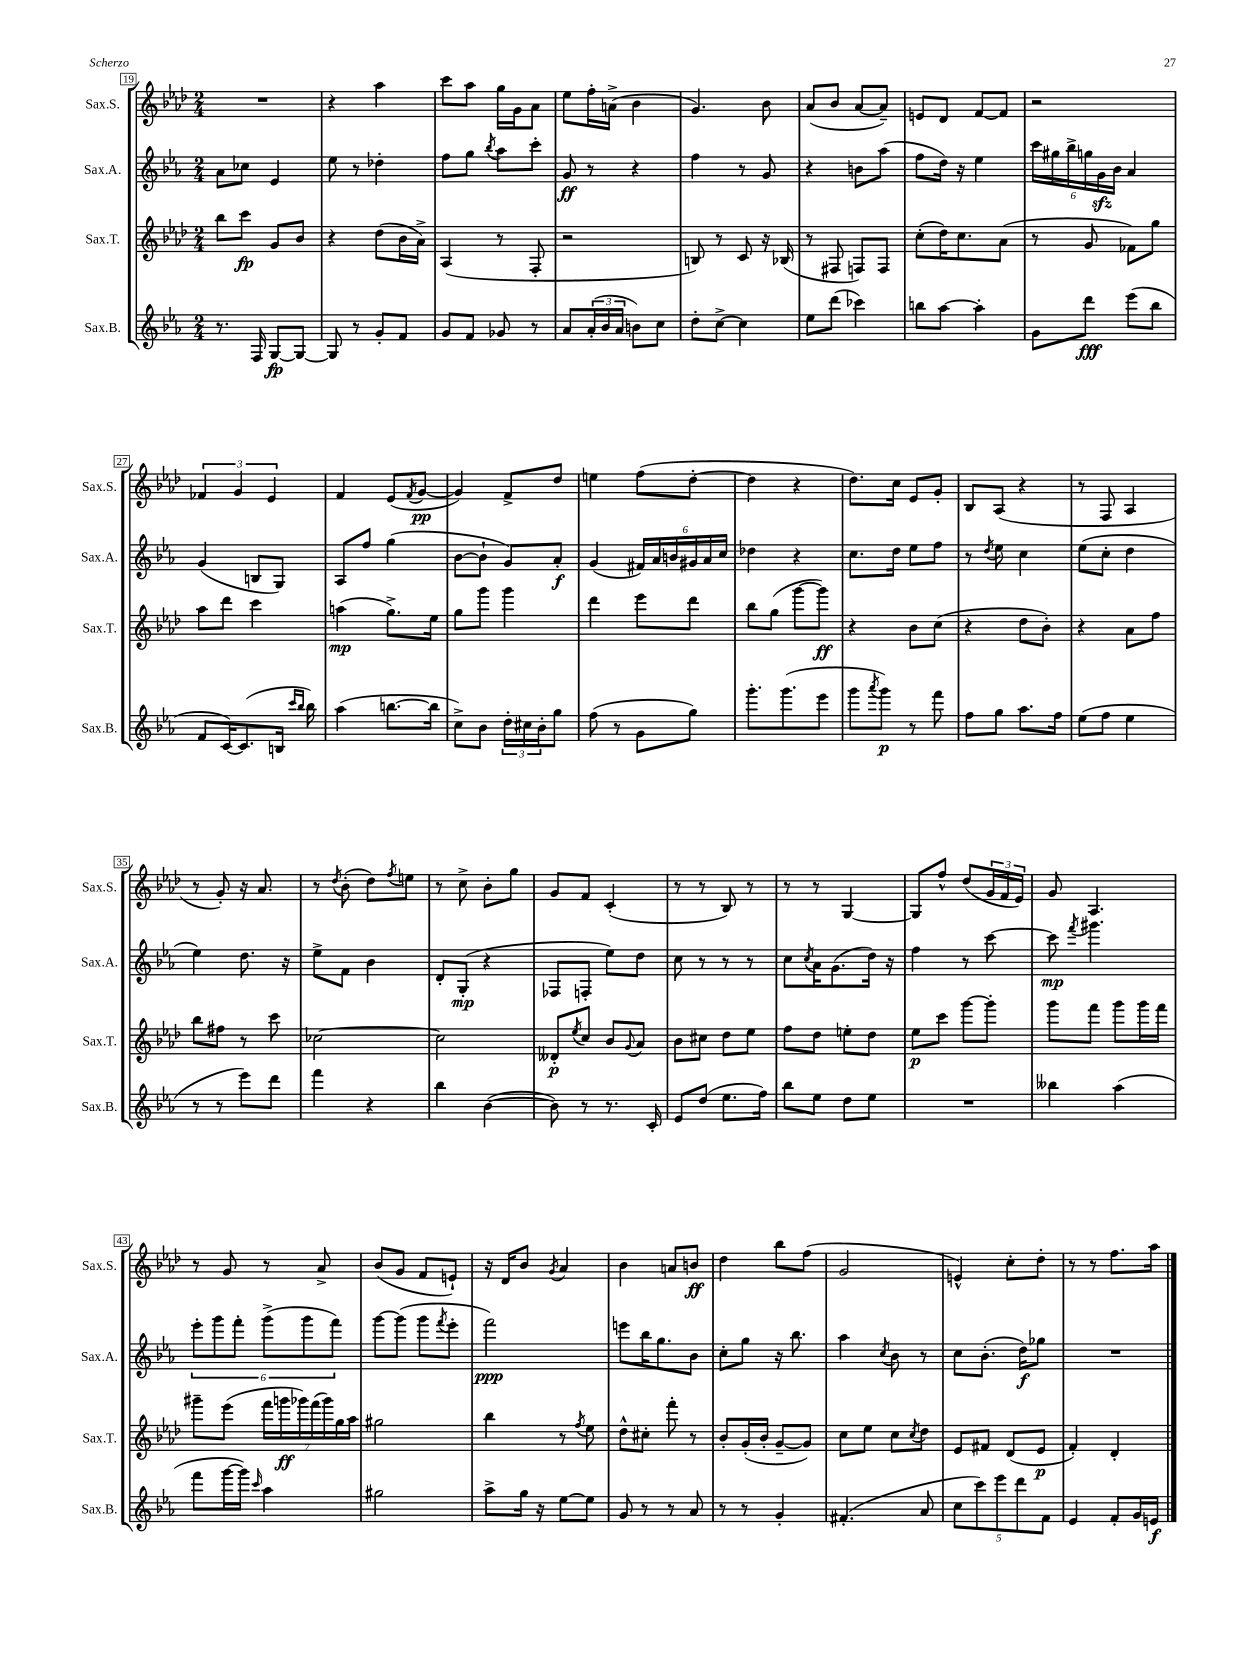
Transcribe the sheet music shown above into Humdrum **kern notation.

**kern	**dynam	**kern	**dynam	**kern	**dynam	**kern	**dynam
*part4	*part4	*part3	*part3	*part2	*part2	*part1	*part1
*staff4	*staff4	*staff3	*staff3	*staff2	*staff2	*staff1	*staff1
*I"Sax.B.	*	*I"Sax.T.	*	*I"Sax.A.	*	*I"Sax.S.	*
*I'Sax.B.	*	*I'Sax.T.	*	*I'Sax.A.	*	*I'Sax.S.	*
*clefG2	*	*clefG2	*	*clefG2	*	*clefG2	*
*k[b-e-a-]	*	*k[b-e-a-d-]	*	*k[b-e-a-]	*	*k[b-e-a-d-]	*
*M2/4	*	*M2/4	*	*M2/4	*	*M2/4	*
=19	=19	=19	=19	=19	=19	=19	=19
8.r	.	8bb-\L	.	8a-\L	.	2r	.
.	.	8ccc\J	fp	8cc-X\J	.	.	.
16F/	.	.	.	.	.	.	.
[8G/L	fp	8g/L	.	4e-/	.	.	.
8G/J_	.	8b-/J	.	.	.	.	.
=20	=20	=20	=20	=20	=20	=20	=20
8G/]	.	4r	.	8ee-\	.	4r	.
8r	.	.	.	8r	.	.	.
8g'/L	.	(8dd-\L	.	4dd-X'\	.	4aa-\	.
8f/J	.	16b-\L	.	.	.	.	.
.	.	16a-^\JJ)	.	.	.	.	.
=21	=21	=21	=21	=21	=21	=21	=21
8g/L	.	(4A-/	.	8ff\L	.	8ccc\L	.
8f/J	.	.	.	8gg\J	.	8aa-\J	.
.	.	.	.	8qbb-/	.	.	.
8g-X/	.	8r	.	8aa-\L	.	16gg\LL	.
.	.	.	.	.	.	16g\J	.
8r	.	8F'/	.	8ccc'\J	.	8a-\J	.
=22	=22	=22	=22	=22	=22	=22	=22
8a-/L	.	2r	.	8g/	ff	8ee-\L	.
(24a-'/L	.	.	.	8r	.	16ff'\L	.
24b-/	.	.	.	.	.	.	.
.	.	.	.	.	.	(16an^\JJ	.
24a-/JJ	.	.	.	.	.	.	.
8bn\L)	.	.	.	4r	.	4b-\	.
8cc\J	.	.	.	.	.	.	.
=23	=23	=23	=23	=23	=23	=23	=23
8dd'\L	.	8Bn/)	.	4ff\	.	4.g/)	.
[8cc^\J	.	8r	.	.	.	.	.
4cc\]	.	8c/	.	8r	.	.	.
.	.	16r	.	8g/	.	8b-\	.
.	.	(16B-X/	.	.	.	.	.
=24	=24	=24	=24	=24	=24	=24	=24
8ee-\L	.	8r	.	4r	.	(8a-/L	.
(8ddd\J	.	8F#X/	.	.	.	8b-/J	.
4ccc-X\)	.	8Fn/L)	.	8bn\L	.	[8a-/L	.
.	.	8F/J	.	(8aa-\J	.	8a-~/J])	.
=25	=25	=25	=25	=25	=25	=25	=25
8bbn\L	.	(8cc'\L	.	8ff\L	.	8en/L	.
[8aa-\J	.	16dd-\K)	.	16dd\Jk)	.	8d-/J	.
.	.	8.cc\	.	16r	.	.	.
4aa-'\]	.	.	.	4ee-\	.	[8f/L	.
.	.	(8a-\J	.	.	.	8f/J]	.
=26	=26	=26	=26	=26	=26	=26	=26
8g\L	.	8r	.	24ccc\LL	.	2r	.
.	.	.	.	24gg#X\	.	.	.
.	.	.	.	24bb-^\	.	.	.
8ddd\J	fff	8g/	.	24ggn\	.	.	.
.	.	.	.	24gzz\	.	.	.
.	.	.	.	24b-\JJ	.	.	.
(8eee-\L	.	8f-X\L)	.	4a-/	.	.	.
8bb-\J	.	8gg\J	.	.	.	.	.
!!LO:LB:g=z
=27	=27	=27	=27	=27	=27	=27	=27
8f/L	.	8aa-\L	.	(4g/	.	6f-X/	.
[16c/K)	.	8ddd-\J	.	.	.	.	.
.	.	.	.	.	.	6g/	.
(8.c/]	.	.	.	.	.	.	.
.	.	4ccc\	.	8Bn/L	.	.	.
.	.	.	.	.	.	6e-/	.
16Bn/Jk	.	.	.	8G/J)	.	.	.
16qqccc/LL	.	.	.	.	.	.	.
16qqbb-/JJ	.	.	.	.	.	.	.
16bb-\)	.	.	.	.	.	.	.
=28	=28	=28	=28	=28	=28	=28	=28
(4aa-\	.	(4aan\	mp	8A-/L	.	4f/	.
.	.	.	.	8ff/J	.	.	.
[8.bbn\L	.	8.gg^\L)	.	(4gg\	.	(8e-/L	.
.	.	.	.	.	.	8qf/	.
.	.	.	.	.	.	[8g/J	pp
16bb\Jk]	.	16ee-\Jk	.	.	.	.	.
=29	=29	=29	=29	=29	=29	=29	=29
8cc^\L)	.	8gg\L	.	[8b-\L	.	4g/])	.
8b-\J	.	8ggg\J	.	8b-`\J]	.	.	.
24dd'\LL	.	4ggg\	.	8g/L)	.	8f^/L	.
24cc#X\	.	.	.	.	.	.	.
24b-'\J	.	.	.	.	.	.	.
8gg\J	.	.	.	8a-'/J	f	8dd-/J	.
=30	=30	=30	=30	=30	=30	=30	=30
(8ff\	.	4ddd-\	.	(4g/	.	4een\	.
8r	.	.	.	.	.	.	.
8g\L	.	8eee-\L	.	24f#X/LL)	.	(8ff\L	.
.	.	.	.	24a-/	.	.	.
.	.	.	.	24bn/	.	.	.
8gg\J)	.	8ddd-\J	.	24g#X/	.	[8dd-'\J	.
.	.	.	.	24a-/	.	.	.
.	.	.	.	24cc/JJ	.	.	.
=31	=31	=31	=31	=31	=31	=31	=31
8.ggg'\L	.	8bb-\L	.	4dd-X\	.	4dd-\]	.
.	.	(8gg\J	.	.	.	.	.
(8.ggg\	.	.	.	.	.	.	.
.	.	[8ggg\L	.	4r	.	4r	.
8eee-\J	.	8ggg\J])	ff	.	.	.	.
=32	=32	=32	=32	=32	=32	=32	=32
8ggg\L	.	4r	.	8.cc\L	.	8.dd-\L)	.
8qaaa-/	.	.	.	.	.	.	.
8ggg\J)	p	.	.	.	.	.	.
.	.	.	.	16dd\Jk	.	16cc\Jk	.
8r	.	8b-\L	.	8ee-\L	.	8e-/L	.
8fff\	.	(8cc\J	.	8ff\J	.	8g'/J	.
=33	=33	=33	=33	=33	=33	=33	=33
8ff\L	.	4r	.	8r	.	8B-/L	.
.	.	.	.	8qdd/	.	.	.
8gg\J	.	.	.	8ee-\	.	(8A-/J	.
8.aa-\L	.	8dd-\L	.	4cc\	.	4r	.
.	.	8b-'\J)	.	.	.	.	.
16ff\Jk	.	.	.	.	.	.	.
=34	=34	=34	=34	=34	=34	=34	=34
(8ee-\L	.	4r	.	(8ee-\L	.	8r	.
8ff\J	.	.	.	8cc'\J	.	8F/	.
4ee-\	.	8a-\L	.	4dd\	.	4A-/	.
.	.	8ff\J	.	.	.	.	.
!!LO:LB:g=z
=35	=35	=35	=35	=35	=35	=35	=35
8r	.	8bb-\L	.	4ee-\)	.	8r	.
8r	.	8ff#X\J	.	.	.	8g'/)	.
8eee-\L)	.	8r	.	8.dd\	.	16r	.
.	.	.	.	.	.	8.a-/	.
8ddd\J	.	8ccc\	.	.	.	.	.
.	.	.	.	16r	.	.	.
=36	=36	=36	=36	=36	=36	=36	=36
4fff\	.	[2cc-X\	.	8ee-^\L	.	8r	.
.	.	.	.	.	.	8qdd-/	.
.	.	.	.	8f\J	.	(8b-'\	.
4r	.	.	.	4b-\	.	8dd-\L)	.
.	.	.	.	.	.	8qff/	.
.	.	.	.	.	.	8een\J	.
=37	=37	=37	=37	=37	=37	=37	=37
4bb-\	.	2cc-\]	.	8d'/L	.	8r	.
.	.	.	.	(8G'/J	mp	8cc^\	.
([4b-\	.	.	.	4r	.	8b-'\L	.
.	.	.	.	.	.	8gg\J	.
=38	=38	=38	=38	=38	=38	=38	=38
8b-\])	.	8d--X'/L	p	8F-X/L	.	8g/L	.
.	.	8qee-/	.	.	.	.	.
8r	.	8cc/J	.	8Fn'/J	.	8f/J	.
8.r	.	8b-/L	.	8ee-\L)	.	(4c'/	.
.	.	8qqg/	.	.	.	.	.
.	.	8a-/J	.	8dd\J	.	.	.
16c'/	.	.	.	.	.	.	.
=39	=39	=39	=39	=39	=39	=39	=39
8e-/L	.	8b-\L	.	8cc\	.	8r	.
(8dd/J	.	8cc#X\J	.	8r	.	8r	.
8.ee-\L	.	8dd-\L	.	8r	.	8B-/)	.
.	.	8ee-\J	.	8r	.	8r	.
16ff\Jk)	.	.	.	.	.	.	.
=40	=40	=40	=40	=40	=40	=40	=40
8bb-\L	.	8ff\L	.	8cc\L	.	8r	.
.	.	.	.	8qcc/	.	.	.
8ee-\J	.	8dd-\J	.	16a-\K	.	8r	.
.	.	.	.	(8.g\	.	.	.
8dd\L	.	8een'\L	.	.	.	[4G/	.
8ee-\J	.	8dd-\J	.	16dd\Jk)	.	.	.
.	.	.	.	16r	.	.	.
=41	=41	=41	=41	=41	=41	=41	=41
2r	.	8ee-\L	p	4ff\	.	8G/L]	.
.	.	8ccc\J	.	.	.	8ff^^/J	.
.	.	[8ggg\L	.	8r	.	(8dd-/L	.
.	.	8ggg'\J]	.	[8ccc\	.	24g/L	.
.	.	.	.	.	.	24f/	.
.	.	.	.	.	.	24e-/JJ)	.
=42	=42	=42	=42	=42	=42	=42	=42
4bb--X\	.	8ggg\L	.	8ccc\]	mp	8g/	.
.	.	.	.	8qfff/	.	.	.
.	.	8fff\J	.	4.ggg#X\	.	4.A-/	.
(4aa-\	.	8ggg\L	.	.	.	.	.
.	.	16ggg\L	.	.	.	.	.
.	.	16fff\JJ	.	.	.	.	.
!!LO:LB:g=z
=43	=43	=43	=43	=43	=43	=43	=43
8fff\L	.	8ggg#X~\L	.	12eee-'\L	.	8r	.
.	.	.	.	12ggg\	.	.	.
[16ggg\L	.	(8eee-\J	.	.	.	8g/	.
.	.	.	.	12fff'\J	.	.	.
16ggg\JJ])	.	.	.	.	.	.	.
16qqccc/	.	.	.	.	.	.	.
4aa-\	.	28fff\LL	.	(12ggg^\L	.	8r	.
.	.	28gggn\	ff	.	.	.	.
.	.	28ggg-X\)	.	.	.	.	.
.	.	.	.	12ggg\	.	.	.
.	.	(28fff\	.	.	.	.	.
.	.	.	.	.	.	8a-^/	.
.	.	28ggg-\)	.	.	.	.	.
.	.	.	.	12fff\J)	.	.	.
.	.	28gg\	.	.	.	.	.
.	.	28aa-\JJ	.	.	.	.	.
=44	=44	=44	=44	=44	=44	=44	=44
2gg#X\	.	2gg#X\	.	[8ggg\L	.	(8b-/L	.
.	.	.	.	(8ggg\J]	.	8g/J	.
.	.	.	.	8ggg\L	.	8f/L	.
.	.	.	.	8qfff/	.	.	.
.	.	.	.	8eee-'\J	.	8en`/J)	.
=45	=45	=45	=45	=45	=45	=45	=45
8aa-^\L	.	4bb-\	.	2fff\)	ppp	16r	.
.	.	.	.	.	.	16d-/KL	.
16gg\Jk	.	.	.	.	.	8b-/J	.
16r	.	.	.	.	.	.	.
.	.	.	.	.	.	8qg/	.
[8ee-\L	.	8r	.	.	.	4a-/	.
.	.	8qff/	.	.	.	.	.
8ee-\J]	.	8ee-\	.	.	.	.	.
=46	=46	=46	=46	=46	=46	=46	=46
8g/	.	8dd-^^\L	.	8eeen\L	.	4b-\	.
8r	.	8cc#X'\J	.	16bb-\K	.	.	.
.	.	.	.	8.gg\	.	.	.
8r	.	8fff'\	.	.	.	8an/L	.
8a-/	.	8r	.	8b-\J	.	8bn/J	ff
=47	=47	=47	=47	=47	=47	=47	=47
8r	.	8b-'/L	.	8cc'\L	.	4dd-\	.
8r	.	(16g'/L	.	8gg\J	.	.	.
.	.	16b-'/JJ	.	.	.	.	.
4g'/	.	[8g~/L	.	16r	.	8bb-\L	.
.	.	.	.	8.bb-\	.	.	.
.	.	8g/J])	.	.	.	(8ff\J	.
=48	=48	=48	=48	=48	=48	=48	=48
(4.f#X'/	.	8cc\L	.	4aa-\	.	2g/	.
.	.	8ee-\J	.	.	.	.	.
.	.	.	.	8qcc/	.	.	.
.	.	8cc\L	.	8b-\	.	.	.
.	.	8qcc/	.	.	.	.	.
8a-/	.	8dd-\J	.	8r	.	.	.
=49	=49	=49	=49	=49	=49	=49	=49
10cc\L	.	8e-/L	.	8cc\L	.	4en^^/)	.
10ccc\)	.	.	.	.	.	.	.
.	.	8f#X/J	.	(8.b-'\J	.	.	.
10eee-\	.	.	.	.	.	.	.
.	.	(8d-/L	.	.	.	8cc'\L	.
10ddd\	.	.	.	.	.	.	.
.	.	.	.	16dd\KL)	f	.	.
.	.	8e-/J	p	8gg-X\J	.	8dd-'\J	.
10f\J	.	.	.	.	.	.	.
=50	=50	=50	=50	=50	=50	=50	=50
4e-/	.	4f'/)	.	2r	.	8r	.
.	.	.	.	.	.	8r	.
8f'/L	.	4d-'/	.	.	.	8.ff\L	.
16g/L	.	.	.	.	.	.	.
16en/JJ	f	.	.	.	.	16aa-\Jk	.
==	==	==	==	==	==	==	==
*-	*-	*-	*-	*-	*-	*-	*-
